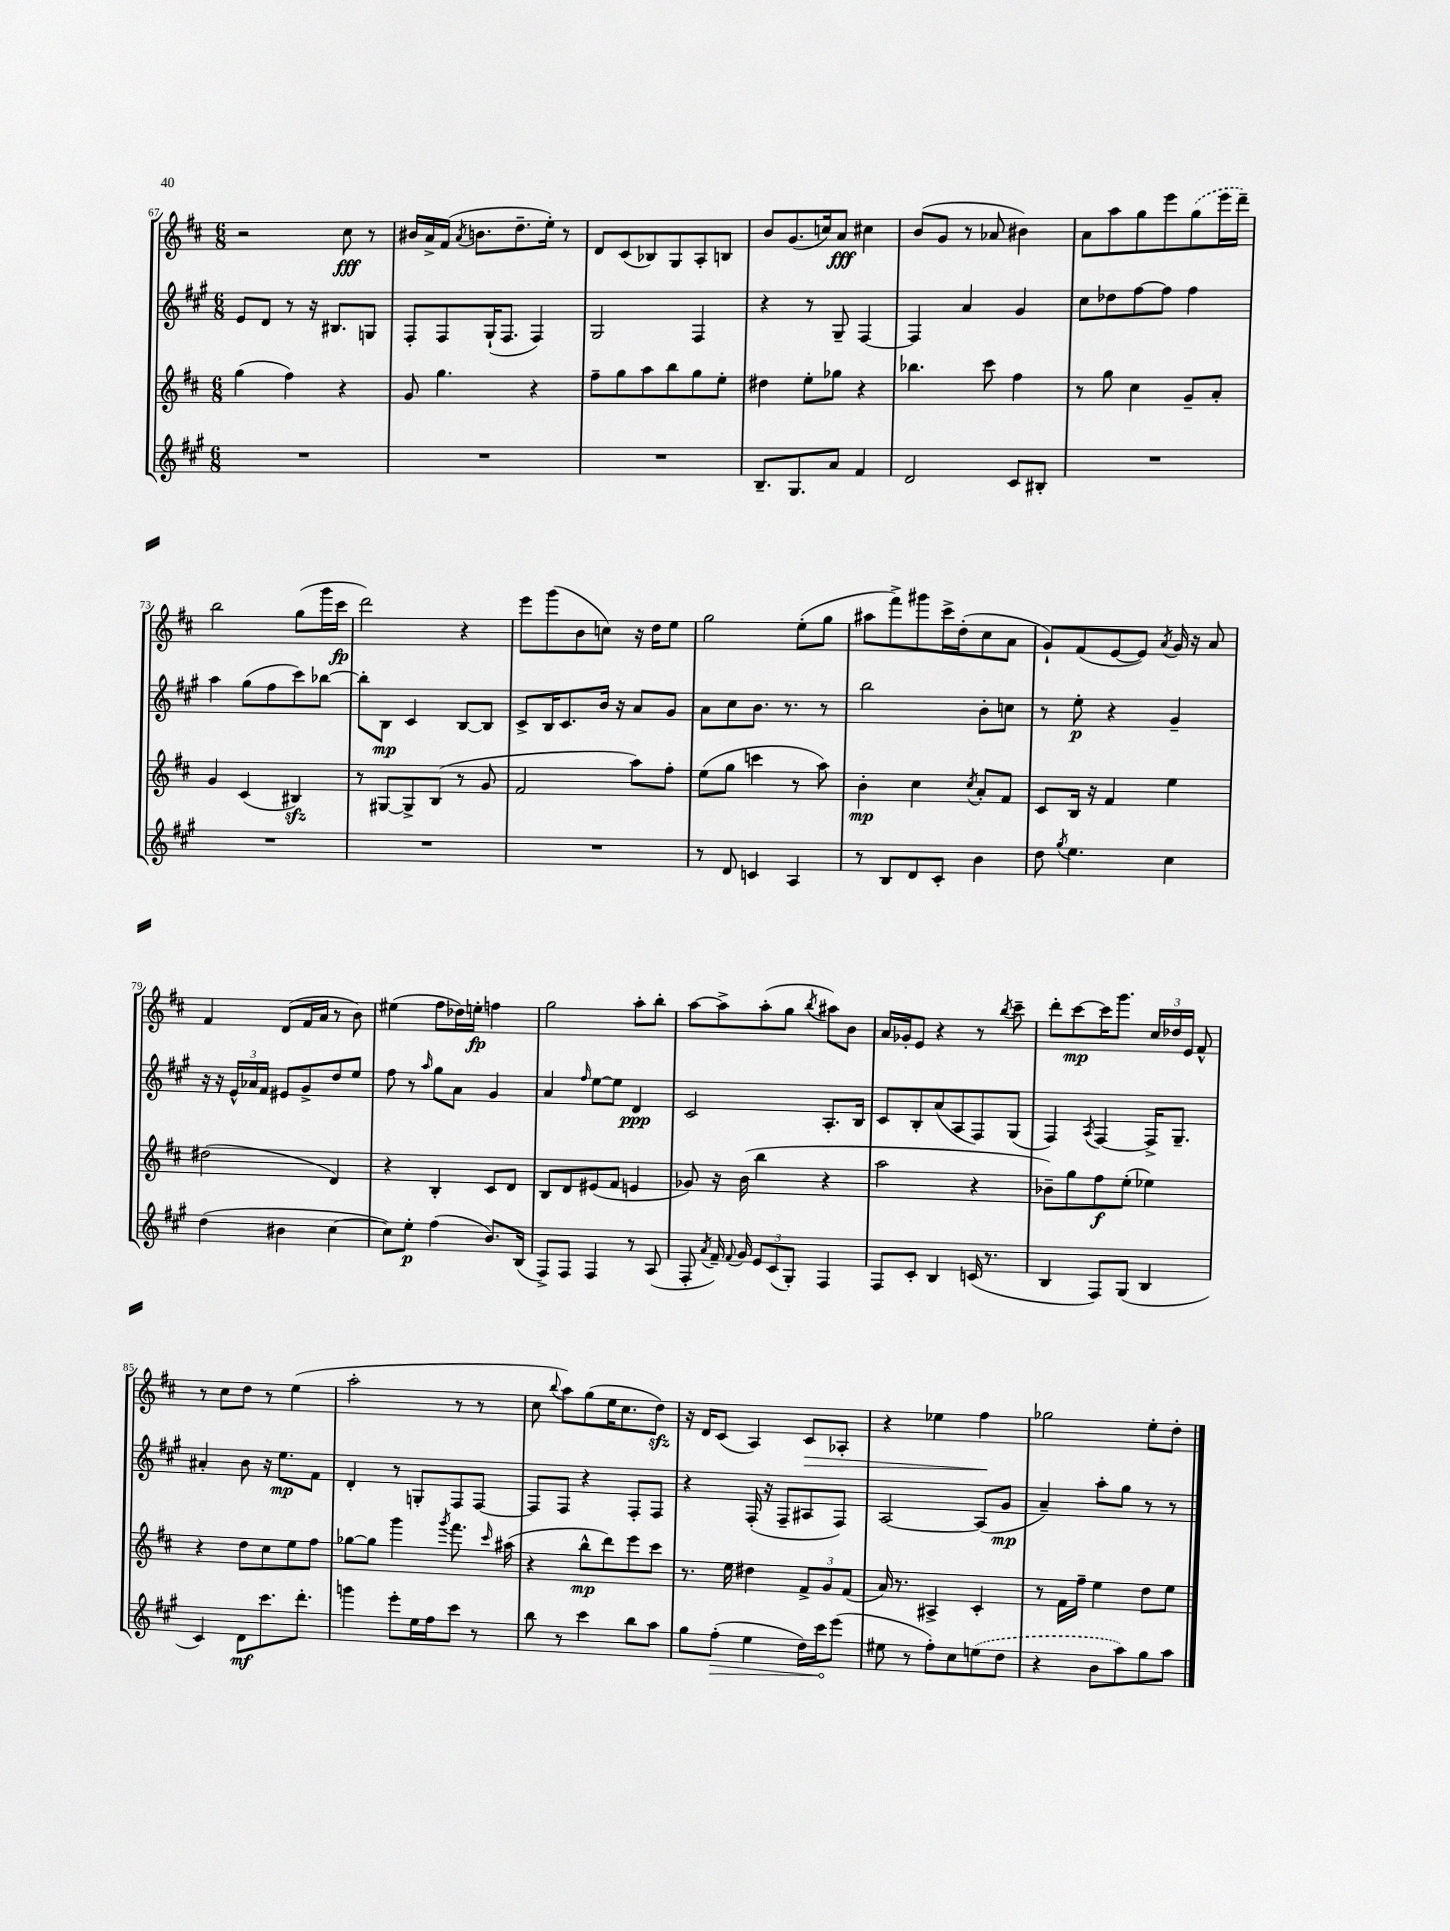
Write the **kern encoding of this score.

**kern	**kern	**kern	**kern
*staff4	*staff3	*staff2	*staff1
*clefG2	*clefG2	*clefG2	*clefG2
*k[f#c#g#]	*k[f#c#]	*k[f#c#g#]	*k[f#c#]
*M6/8	*M6/8	*M6/8	*M6/8
2.r	(4gg	8e	2r
.	.	8d	.
.	4ff#)	8r	.
.	.	16r	.
.	.	8.B#	.
.	4r	.	8cc#
.	.	8G	8r
=	=	=	=
2.r	8g	8F#'	16b#
.	.	.	16a^
.	4.gg	8F#	(16f#
.	.	.	8qa
.	.	.	8.b
.	.	(16G#`	.
.	.	8.F#	.
.	.	.	8.dd~
.	4r	4F#)	.
.	.	.	16ee')
.	.	.	8r
=	=	=	=
2.r	8ff#~	2G#	8d
.	8gg	.	(8c#
.	8aa	.	8B-)
.	8bb	.	8G
.	8gg	4F#	8A'
.	8ee'	.	8B
=	=	=	=
8.B~	4dd#	4r	8b
.	.	.	(8.g
8.G#	.	.	.
.	8ee'	8r	.
.	.	.	16cc)
8a	8gg-	8G#~	8a
4f#	4r	[4F#	4cc#
=	=	=	=
2d	4.bb-	4F#]	(8b
.	.	.	8g
.	.	4a	8r
.	8ccc#	.	8a-
8c#	4ff#	4g#	4b#)
8B#'	.	.	.
=	=	=	=
2.r	8r	8cc#	8a
.	8gg	8dd-	8aa
.	4cc#	[8ff#	8gg
.	.	8ff#]	8eee
.	8g~	4ff#	(8gg
.	8a'	.	16eee
.	.	.	16ddd~)
=	=	=	=
2.r	4g	4aa	2bb
.	(4c#	(8gg#	.
.	.	8ff#	.
.	4B#)	8ccc#)	(8gg
.	.	[8bb-	16ggg
.	.	.	16ccc#
=	=	=	=
2.r	8r	8bb-']	2ddd)
.	[8G#	8B	.
.	8G#^]	4c#	.
.	(8B	.	.
.	8r	[8B	4r
.	8g	8B]	.
=	=	=	=
2.r	2f#	8c#^	8eee
.	.	16B	(8ggg
.	.	8.c#	.
.	.	.	8b
.	.	16b	8cc)
.	.	16r	.
.	8aa)	8a	16r
.	.	.	16dd
.	8ff#'	8g#	8ee
=	=	=	=
8r	(8ee	8a	2gg
8d	8gg	8cc#	.
4c	4ccc	8.b	.
.	.	8.r	.
4A	8r	.	(8ee'
.	8aa)	8r	8gg
=	=	=	=
8r	4b'	2bb	8aa#
8B	.	.	8fff#^)
8d	4cc#	.	8ggg#
8c#'	.	.	16ccc#^
.	.	.	(16dd'
.	8qcc#	.	.
4b	8a'	8b'	8cc#
.	8f#	8cc	8a
=	=	=	=
8dd	8c#	8r	8g`)
8qgg#	.	.	.
4.ee	16B	8ee'	(8f#
.	16r	.	.
.	4f#	4r	[8e
.	.	.	8e])
.	.	.	8qa
4cc#	4ee	4g#~	16g
.	.	.	16r
.	.	.	8a
=	=	=	=
(4dd	(2dd#	16r	4f#
.	.	16r	.
.	.	24e^^	.
.	.	24a-	.
.	.	24f#	.
4b#	.	8e#	(8d
.	.	8g#^	16f#
.	.	.	16a
[4cc#	4d)	8dd	8r
.	.	8ee	8b)
=	=	=	=
8cc#])	4r	8ff#	(4ee#
8ee'	.	8r	.
.	.	16qqaa	.
(4ff#	4B'	8gg#	8ff#
.	.	8a	16dd-)
.	.	.	16ee'
8.b)	8c#	4g#	4ff
.	8d	.	.
(16B	.	.	.
=	=	=	=
8F#^)	8B	4a	2gg
8F#	8d	.	.
.	.	16qqff#	.
4F#	(8e#	[8ee	.
.	8f#	8ee]	.
8r	4e	4d	8aa'
(8A	.	.	8bb'
=	=	=	=
8F#'	8g-)	2c#	[8aa
8qa	.	.	.
16f#~)	16r	.	8aa^]
8qqf#	.	.	.
16g#	(16b	.	.
12e	4bb	.	(8aa'
(12c#	.	.	.
.	.	.	8gg
12G#')	.	.	.
.	.	.	8qbb
4F#	4r	8.A'	8aa#)
.	.	.	8b
.	.	16B	.
=	=	=	=
8F#	2aa	8c#	16a
.	.	.	16g-'
8c#'	.	8B'	8e
4B	.	(8a	4r
.	.	8A	.
(16c	4r	8F#)	8r
8.r	.	.	.
.	.	.	8qbb
.	.	(8G#	8ccc#~
=	=	=	=
4B	8b-~)	4F#)	8ddd'
.	8gg	.	[8ccc#
.	.	8qA	.
8F#)	8ff#	[4F#	16ccc#]
.	.	.	8.ggg
(8G#	(8ee'	.	.
4B	4ee-)	16F#^]	24cc#
.	.	.	24dd-
.	.	8.G#~	.
.	.	.	24e
.	.	.	8f#^^
=	=	=	=
4c#)	4r	4a#'	8r
.	.	.	8cc#
8d	8dd	8b	8dd
8.ccc#	8cc#	16r	8r
.	.	8.ee	.
.	8ee	.	(4ee
8.ddd'	.	.	.
.	8ff#	8f#	.
=	=	=	=
4ggg	[8gg-	4d'	2aa'
.	8gg-]	.	.
8eee'	4ggg	8r	.
16ee	.	8G'	.
16ff#	.	.	.
.	8qggg	.	.
8ccc#	8.fff#	8F#	8r
8r	.	[8F#	8r
.	16qqccc#	.	.
.	(16aa#	.	.
=	=	=	=
8bb	4r	8F#]	8cc#
.	.	.	8qqbb
8r	.	8F#	8aa)
4ccc#	8bb^^	4r	(8gg
.	8ddd)	.	16ee
.	.	.	8.cc#
8bb	8eee	8F#'	.
8aa	8ccc#	8F#	8dd)
=	=	=	=
8gg#	8.r	4r	16r
.	.	.	16d
(8ff#'	.	.	(8c#
.	16ee	.	.
4ee	4dd#	(16F#'	4A)
.	.	16r	.
.	.	8F#~	.
16dd)	12f#^	8A#	8c#
16ccc#	.	.	.
.	12g	.	.
(8eee	.	8F#)	8A-'
.	(12f#	.	.
=	=	=	=
8ee#	16a)	[2A	4r
.	8.r	.	.
8r	.	.	.
8ff#')	4A#^	.	4ee-
8cc#	.	.	.
(8ee	4c#'	(8A]	4ff#
8dd	.	8g#	.
=	=	=	=
4r	8r	4a~)	2gg-
.	16f#	.	.
.	16ff#~	.	.
8b	4ee	8aa'	.
8aa)	.	8gg#	.
8gg#	8dd	8r	8ee'
8aa	8ee	8r	8dd'
==	==	==	==
*-	*-	*-	*-
